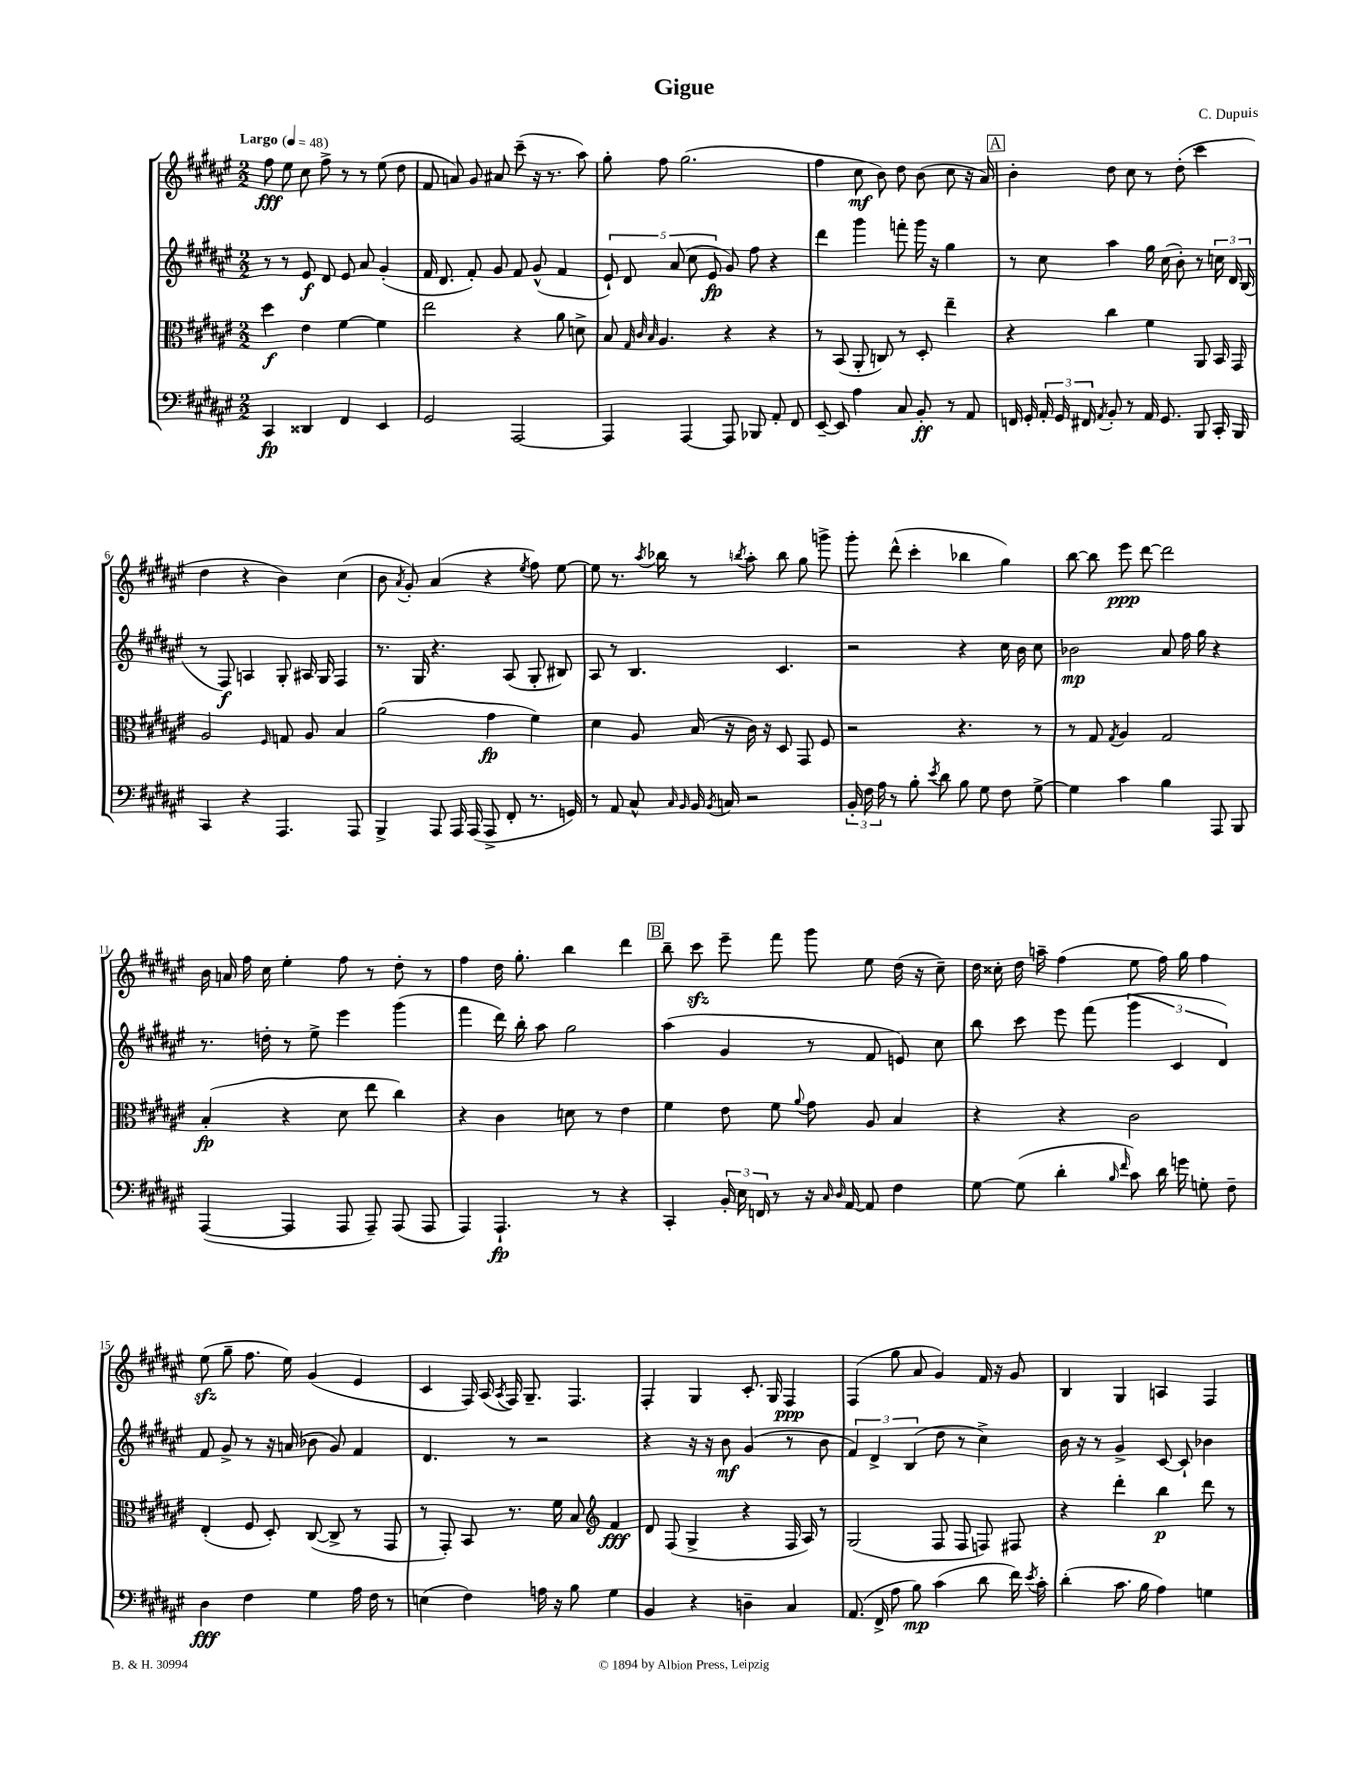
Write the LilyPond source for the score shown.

\header { title = "Gigue" composer = "C. Dupuis" }
<<
\new StaffGroup <<
\new Staff = "s0" {
    \clef treble \key fis \major \numericTimeSignature \time 2/2 \tempo "Largo" 4 = 48
    \autoBeamOff fis''8\fff eis''8 cis''8 fis''8-> r8 r8 eis''8( dis''8 |
    fis'8 a'8) gis'8 ais'8 cis'''8--( r16 r8. ais''8) |
    gis''8-. fis''8 gis''2.( |
    fis''4 cis''8\mf b'8) dis''8 b'8( cis''8 r16 ais'16) |
    \mark \markup { \box "A" } b'4-. dis''8 cis''8 r8 dis''8-.( cis'''4 |
    dis''4 r4 b'4) cis''4( |
    b'8 \acciaccatura { ais'8 } gis'8-.) ais'4( r4 \acciaccatura { eis''8 } fis''8) eis''8~ |
    eis''8 r8. \acciaccatura { ais''8 } bes''16 r8 \acciaccatura { b''8 } ais''8-. b''8 gis''8 g'''8-> |
    gis'''8-. dis'''8-^( cis'''4-. bes''4 gis''4) |
    b''8~ b''8 eis'''8\ppp dis'''8~ dis'''2 |
    b'16 a'16 fis''16 cis''16 eis''4-. fis''8 r8 dis''8-. r8 |
    fis''4 dis''16 gis''8.-. b''4 dis'''4 |
    \mark \markup { \box "B" } b''8-- cis'''8\sfz eis'''8-- fis'''8 gis'''8 eis''8 dis''16( r16 cis''8--) |
    dis''16 cisis''16-. dis''16 a''16-- fis''4( eis''8 fis''16) gis''16 fis''4 |
    eis''8\sfz( gis''8-- fis''8. eis''16) gis'4( eis'4 |
    cis'4 fis16) ais16( \acciaccatura { ais8 } fis16) gis8.-- fis4. |
    fis4-. gis4 cis'8.-. gis16 fis4\ppp |
    fis4( gis''8 ais'8 gis'4) fis'16 r16 gis'8 |
    b4 gis4 a4 fis4 \bar "|." |
}
\new Staff = "s1" {
    \clef treble \key fis \major \numericTimeSignature \time 2/2
    \autoBeamOff r8 r8 eis'8\f dis'8 eis'8 ais'8 gis'4-.( |
    fis'16 dis'8. fis'8-.) gis'8 fis'8 gis'8-^( fis'4 |
    \tuplet 5/4 { eis'8-!) dis'8 ais'8( cis''8 eis'8\fp } gis'8) fis''8 r4 |
    dis'''4 gis'''4 f'''8-. gis'''16 r16 gis''4 |
    \mark \markup { \box "A" } r8 cis''8 ais''4 gis''16 cis''16( b'8-.) r8 \tuplet 3/2 { c''16 dis'16 b16( } |
    r8 fis8\f) a4 gis8-. ais16 gis16 fis4 |
    r8. gis16 r4. ais8( gis8-. bis8) |
    ais8 r8 b4. cis'4. |
    r2 r4 cis''16 b'16 cis''8 |
    bes'2\mp ais'8 fis''16 gis''16 r4 |
    r8. d''16-. r8 eis''8-> eis'''4 gis'''4( |
    fis'''4 dis'''16) b''16-. ais''8 gis''2 |
    \mark \markup { \box "B" } ais''4( gis'4 r8 fis'8 e'8) cis''8 |
    b''8 cis'''8 eis'''8 fis'''8( \tuplet 3/2 { gis'''4 cis'4 dis'4) } |
    fis'8 gis'8-> r8 r16 a'16( bes'8 gis'8) fis'4 |
    dis'4. r8 r2 |
    r4 r16 r16 b'8\mf gis'4( r8 b'8 |
    \tuplet 3/2 { fis'4) dis'4-> b4( } dis''8 r8 cis''4->) |
    b'16 r16 r8 gis'4-> cis'8~ cis'8-! bes'4 \bar "|." |
}
\new Staff = "s2" {
    \clef alto \key fis \major \numericTimeSignature \time 2/2
    \autoBeamOff dis''4\f eis'4 fis'4~ fis'4 |
    eis''2 r4 ais'8 d'8-> |
    b8 \grace { gis32 cis'32 b32 } ais4. r4 r4 |
    r8 b,8( ais,8-. c8) r8 dis8-. eis''4-- |
    \mark \markup { \box "A" } r4 cis''4 fis'4 ais,8 b,16 gis,16 |
    ais2 \grace { fis16 } g8 ais8 b4 |
    ais'2( gis'4\fp fis'4) |
    dis'4 ais8 b16( r16 cis'16) r16 dis8 gis,8 fis8 |
    r2 r4. r8 |
    r8 gis8 \acciaccatura { gis8 } ais4 gis2 |
    b4-.\fp( r4 dis'8 eis''8 cis''4) |
    r4 cis'4 d'8 r8 eis'4 |
    \mark \markup { \box "B" } fis'4 eis'8 fis'8 \appoggiatura { ais'8 } gis'8 ais8 b4 |
    r4 r4 cis'2 |
    eis4-.( fis8 dis8-.) cis8~( cis8-> r8 gis,8 |
    r8 gis,8-.) b,8 r8. fis'16 b8 \clef treble fis'4\fff |
    dis'8 fis8( gis4-> r4 fis16 ais16) r8 |
    gis2( fis8 fis8 f8) fis8 |
    r4 dis'''4-. b''4\p dis'''8 r8 \bar "|." |
}
\new Staff = "s3" {
    \clef bass \key fis \major \numericTimeSignature \time 2/2
    \autoBeamOff cis,4\fp disis,4 fis,4 eis,4 |
    gis,2 ais,,2~ |
    ais,,4 ais,,4~ ais,,8 bes,,8 ais,8-. fis,8 |
    eis,8~-- eis,8 ais4 cis8 b,8-.\ff r8 ais,8 |
    \mark \markup { \box "A" } f,16 gis,16-. \tuplet 3/2 { ais,16-. gis,16 fis,16 } \acciaccatura { ais,8 } b,8-. r8 ais,16 gis,8. b,,8 cis,16-. b,,16 |
    cis,4 r4 ais,,4. ais,,8 |
    b,,4-> ais,,8 ais,,16 ais,,16( ais,,8-> fis,8-. r8. g,16) |
    r8 ais,8 cis8-^ \grace { cis16 b,16 } b,16 \acciaccatura { b,8 } c16 r2 |
    \tuplet 3/2 { b,16-. fis16 ais16 } r8 b8-. \acciaccatura { eis'8 } dis'8 b8 gis8 fis8 gis8~-> |
    gis4 cis'4 b4 ais,,8 b,,8 |
    ais,,4~( ais,,4 ais,,8 ais,,8--) ais,,8( ais,,8 |
    ais,,4) ais,,4.-!\fp r8 r4 |
    \mark \markup { \box "B" } cis,4-. \tuplet 3/2 { b,16-. eis16 f,16 } r8 r16 \grace { cis16 dis16 } ais,16~ ais,8 fis4 |
    gis8~ gis8( dis'4-. \grace { b16 fis'16 } cis'8) dis'16 g'16 g8-. fis8-- |
    dis4\fff fis4 gis4 ais16 fis16 r8 |
    e4( fis4) a16 r16 b8 gis4 |
    b,4 r4 d4-- cis4 |
    ais,8.( fis,16-> ais8 b8\mp) cis'4( dis'8 fis'16) \acciaccatura { eis'8 } cis'16-. |
    dis'4-.( cis'8. b16 ais4) g4 \bar "|." |
}
>>
>>
